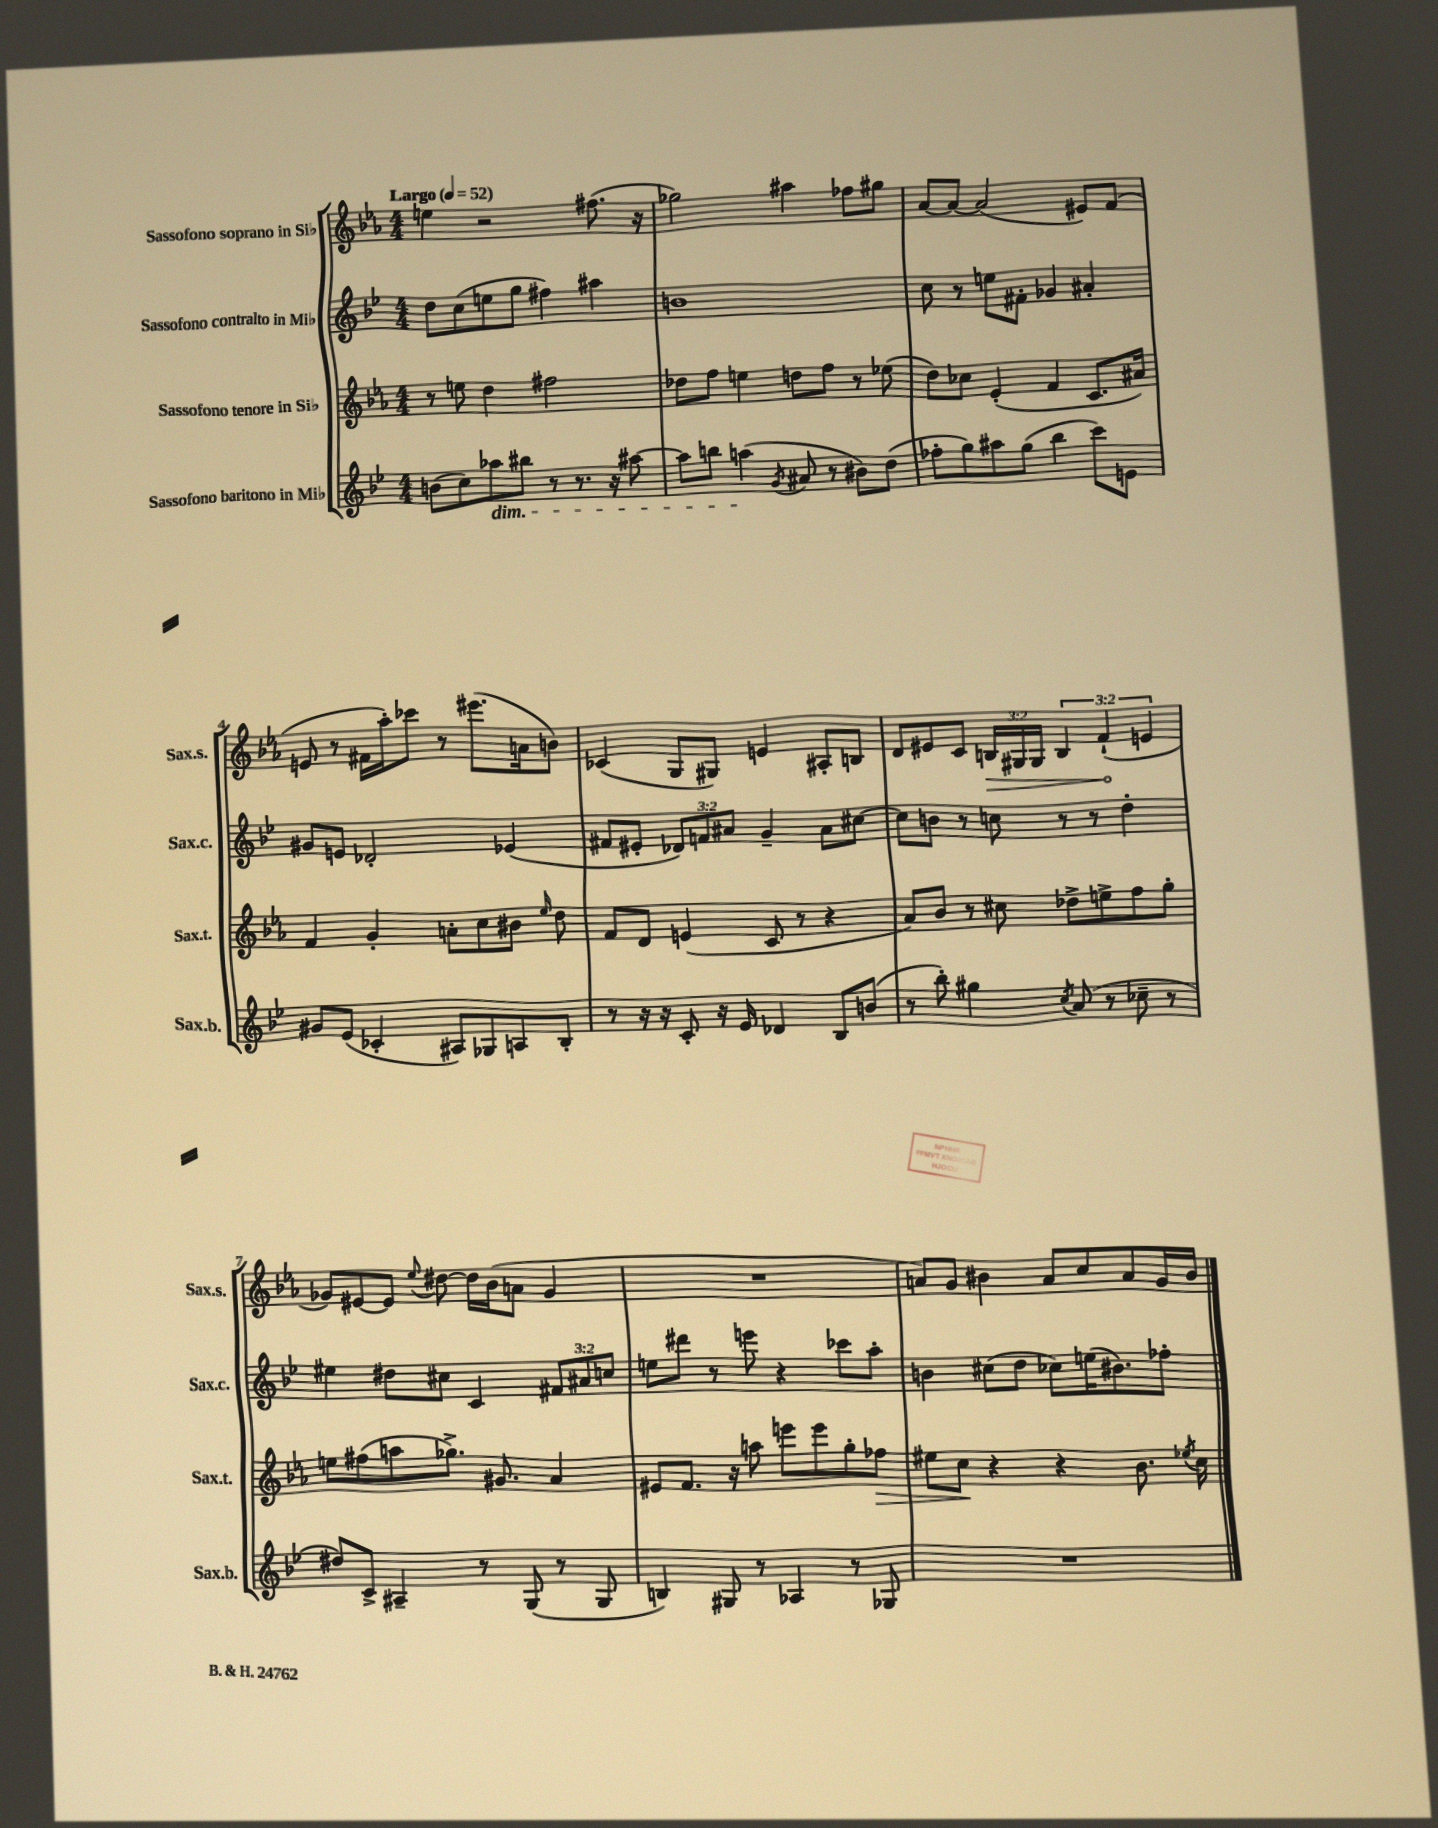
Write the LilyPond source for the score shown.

<<
\new StaffGroup <<
\new Staff = "s0" \with { instrumentName = "Sassofono soprano in Sib" shortInstrumentName = "Sax.s." } {
    \clef treble \key ees \major \numericTimeSignature \time 4/4 \override Staff.TupletNumber.text = #tuplet-number::calc-fraction-text \tempo "Largo" 4 = 52
    \autoBeamOff e''4 r2 fis''8.( r16 |
    ges''2) ais''4 fes''8[ gis''8] |
    aes'8[~ aes'8]~ aes'2( eis'8[) f'8]( |
    e'8 r8 fis'16[ aes''16-.) ces'''8] r8 eis'''8.[( a'16 b'8]) |
    ces'4( g8[ gis8]) e'4 ais8[-. b8] |
    d'8[ eis'8 c'8] \tuplet 3/2 { \once \override Hairpin.circled-tip = ##t b16[\> gis16 gis16] } \tuplet 3/2 { b4 f'4-!\!( e'4 } |
    ges'8[) eis'8~ eis'8] \appoggiatura { ees''8 } dis''8~ dis''16[ bes'16( a'8] ges'4 |
    R1 |
    a'8[) g'8] bis'4 a'8[ c''8 a'8 g'16 bis'16] \bar "|." |
}
\new Staff = "s1" \with { instrumentName = "Sassofono contralto in Mib" shortInstrumentName = "Sax.c." } {
    \clef treble \key bes \major \numericTimeSignature \time 4/4 \override Staff.TupletNumber.text = #tuplet-number::calc-fraction-text
    \autoBeamOff d''8[ c''8( e''8 g''8] fis''4) ais''4 |
    b'1 |
    c''8 r8 e''8[ fis'8]-. ges'4 ais'4-. |
    gis'8[ e'8] des'2-. ees'4( |
    fis'8[ eis'8]-. \tuplet 3/2 { des'8[) f'8 ais'8] } g'4-- ais'8[ cis''8]~ |
    cis''8[ b'8] r8 c''8 r8 r8 d''4-. |
    eis''4 dis''8[ cis''8] c'4 \tuplet 3/2 { fis'8[ ais'8 c''8] } |
    e''8[ dis'''8] r8 e'''8 r4 ces'''8[ a''8]-. |
    b'4 cis''8[( d''8] ces''8[) e''16( bis'8.) fes''8]-. \bar "|." |
}
\new Staff = "s2" \with { instrumentName = "Sassofono tenore in Sib" shortInstrumentName = "Sax.t." } {
    \clef treble \key ees \major \numericTimeSignature \time 4/4
    \autoBeamOff r8 e''8 d''4 fis''2 |
    des''8[ f''8] e''4 d''8[ f''8] r8 ees''8( |
    d''8[) ces''8] ees'4-.( f'4 c'8.[ ais'16]) |
    f'4 g'4-. a'8[-. c''8 bis'8] \grace { ees''16 } d''8 |
    f'8[ d'8] e'4( c'8 r8 r4 |
    aes'8[) bes'8] r8 cis''8 des''8[-> e''8-> f''8 g''8]-. |
    e''8[ fis''8( a''8 ges''8.]->) gis'8. aes'4 |
    eis'8[ f'8.] r16 a''8 e'''8[ e'''8 g''8-. fes''8]\> |
    eis''8[ c''8]\! r4 r4 bes'8. \acciaccatura { ees''8 } c''16 \bar "|." |
}
\new Staff = "s3" \with { instrumentName = "Sassofono baritono in Mib" shortInstrumentName = "Sax.b." } {
    \clef treble \key bes \major \numericTimeSignature \time 4/4
    \autoBeamOff b'8[( c''8) aes''8\dim bis''8] r8 r8. r16 ais''8~ |
    ais''8[ b''8] a''4\!( \acciaccatura { g'8 } ais'8 r8 bis'8[) d''8]( |
    fes''8[-. g''8) ais''8 g''8]( bes''4 c'''8[) e'8] |
    gis'8[ ees'8]( ces'4-. ais8[) ges8 a8 bes8]-. |
    r8 r16 r16 c'8-. r16 ees'16 des'4 bes8[ b'8]( |
    r8 bes''8-.) gis''4 \acciaccatura { c''8 } a'8( r8 ces''8-- r8 |
    dis''8[) c'8]-> ais4-- r8 g8( r8 g8 |
    b4) gis8 r8 aes4 r8 ges8 |
    R1 \bar "|." |
}
>>
>>
